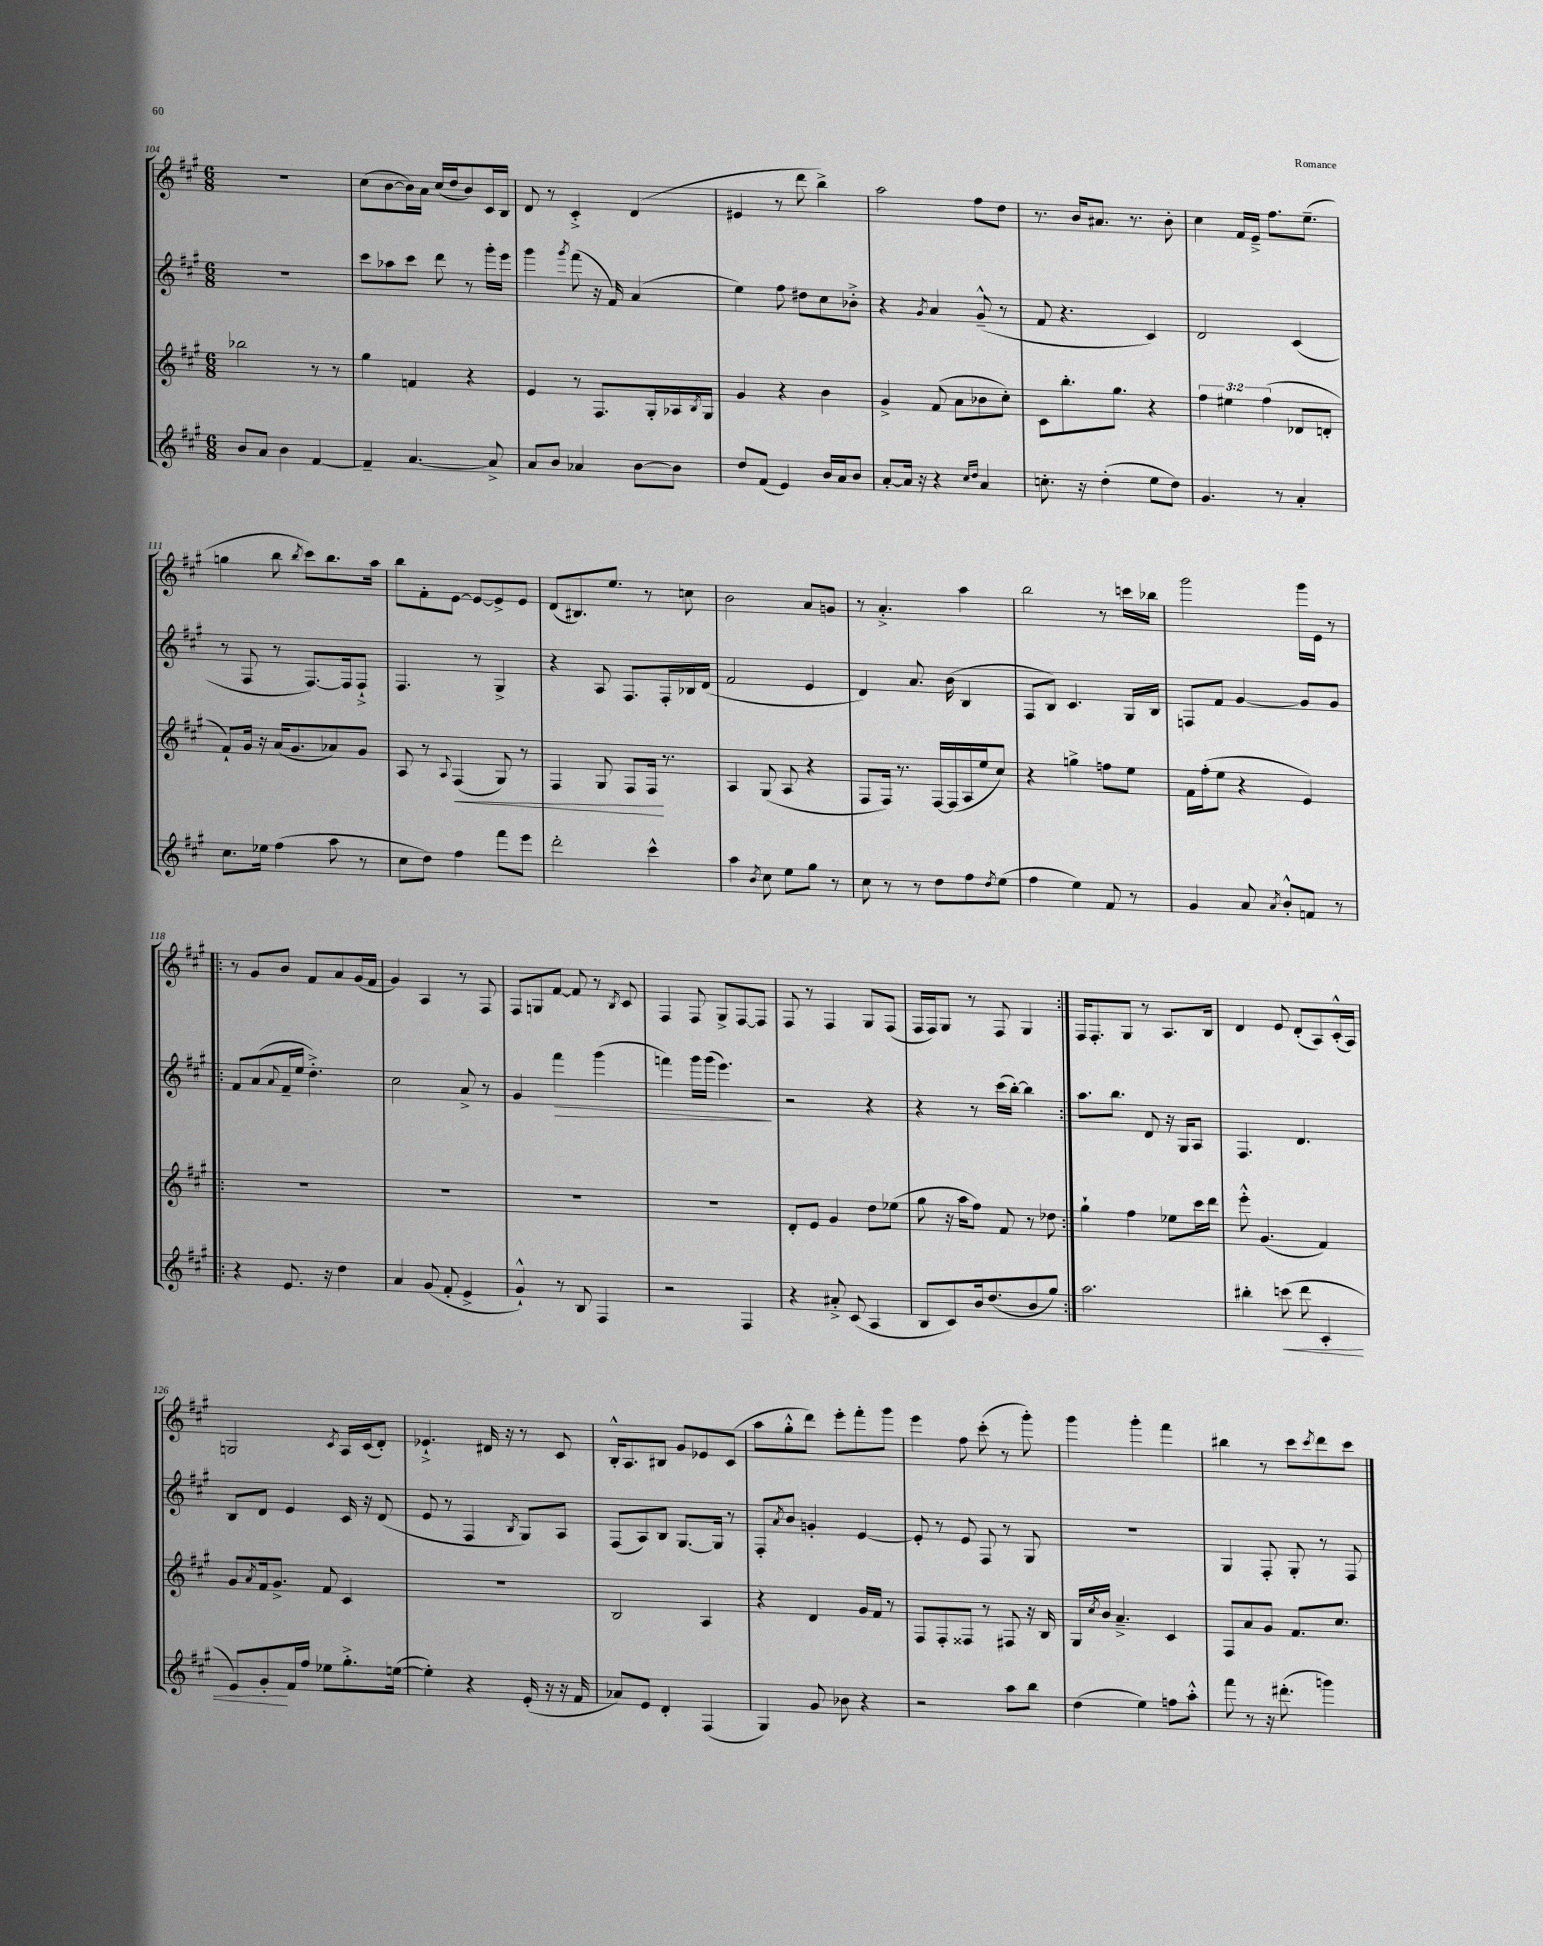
<<
\new StaffGroup <<
\new Staff = "s0" {
    \clef treble \key a \major \numericTimeSignature \time 6/8
    R2. |
    cis''8( b'8~ b'16) a'16 cis''16( d''16 b'8) cis'16 b16 |
    d'8 r8 cis'4-.-> d'4( |
    eis'4 r8 d'''8 b''4->) |
    a''2 fis''8 d''8 |
    r8. b'16 ais'8. r8. b'8-. |
    cis''4 fis'16 e'16---> fis''8. e''8.--( |
    g''4 b''8 \acciaccatura { b''8 } cis'''8) b''8. a''16 |
    b''8 fis'8-. e'8~ e'8~ e'8-> e'8 |
    d'8( bis8.) e''8. r8 c''8 |
    b'2 a'8 g'8 |
    r8 a'4.-.-> a''4 |
    b''2 r8 c'''16 bes''16 |
    gis'''2 gis'''16 e'16 r8 |
    \repeat volta 2 { r8 gis'8 b'8 fis'8 a'8 gis'16( fis'16 |
    gis'4) a4 r8 fis8 |
    fis8 g8 fis'8~ fis'8 r8 \acciaccatura { b8 } cis'8 |
    fis4 fis8 gis8-> fis8~ fis8 |
    fis8 r8 fis4 gis8 fis8( |
    fis16 fis16) gis8 r8 fis8 gis4 | }
    fis16 fis8.-. gis8 r8 a8. b16 |
    d'4 e'8 d'8-.( a8) cis'16-.-^( a16) |
    g2 \acciaccatura { cis'8 } a16 cis'16( d'8-.) |
    ees'4.-!-> dis'16 r16 r8 cis'8 |
    b16-.-^ a8. bis8 gis'8 ees'8 cis'8( |
    a''8 gis''8-.-^ d'''8) e'''8-. fis'''8-. gis'''8 |
    e'''4 fis''8 cis'''8-.( r8 gis'''8-.) |
    gis'''4 gis'''4-. fis'''4 |
    bis''4 r8 cis'''8 \acciaccatura { cis'''8 } d'''8 cis'''8 \bar "|." |
}
\new Staff = "s1" {
    \clef treble \key a \major \numericTimeSignature \time 6/8
    R2. |
    cis'''8 aes''8 cis'''8 d'''8 r8 gis'''16-. e'''16 |
    gis'''4 \acciaccatura { gis'''8 } fis'''8( r16 fis'16) a'4( |
    e''4) fis''8 dis''8 cis''8 bes'8-.-> |
    r4 \acciaccatura { gis'8 } a'4 gis'8---^( r8 |
    fis'8 r4. cis'4) |
    d'2 cis'4( |
    r8 fis8 r8 fis8.~) fis16 fis8-!-> |
    fis4. r8 gis4-> |
    r4 a8 fis8. fis16-. bes16 d'16( |
    fis'2 e'4 |
    d'4) a'8. b'16( b4 |
    fis8 b8) cis'4. gis16 b16 |
    f8 fis'8 gis'4~ gis'8 gis'8 |
    \repeat volta 2 { fis'8 a'8( \appoggiatura { a'8 } fis'16-- e''16 d''4.-.->) |
    cis''2 a'8-> r8 |
    gis'4 fis'''4\> gis'''4( |
    f'''4) gis'''16 gis'''16( e'''4.\!) |
    r2 r4 |
    r4 r8 cis'''16( b''16~-.) b''4 | }
    a''8. b''8. d'8 r16 gis16 a8 |
    fis4. d'4. |
    b8 d'8 e'4 cis'16 r16 d'8( |
    e'8 r8 fis4 \acciaccatura { b8 } gis8) a8 |
    fis8( a8) b8 gis8.~ gis16 r8 |
    fis8-. \acciaccatura { a'8 } b'8 g'4-. e'4~ |
    e'8-. r8 e'8 fis8 r8 gis8 |
    R2. |
    gis4 fis8-. gis8-. r8 fis8 \bar "|." |
}
\new Staff = "s2" {
    \clef treble \key a \major \numericTimeSignature \time 6/8 \override Staff.TupletNumber.text = #tuplet-number::calc-fraction-text
    bes''2 r8 r8 |
    gis''4 f'4 r4 |
    e'4 r8 fis8. gis16-. aes16 \acciaccatura { b8 } gis16 |
    gis'4 r4 b'4 |
    gis'4-> fis'8( a'8 bes'8 cis''8-.) |
    cis'8 b''8.-. gis''8. r4 |
    \tuplet 3/2 { fis''4 eis''4 fis''4( } des'8 d'8-. |
    fis'8-!) gis'16 r16 a'16( gis'8. aes'8) gis'8 |
    a8 r8 \appoggiatura { a8 } fis4\<( gis8) r8 |
    fis4 gis8 fis8 fis16\! r8. |
    a4 gis8( a8 r4 |
    fis8 fis16) r8. fis16~ fis16( a16 e''16 cis''8) |
    r4 g''4-> f''8 e''8 |
    fis'16 fis''16-.( e''8 r4 e'4) |
    \repeat volta 2 { R2. |
    R2. |
    R2. |
    R2. |
    d'8-. e'8 gis'4 d''8 ees''8( |
    gis''8 r16 a''16 fis''8) fis'8 r8 des''8 | }
    gis''4-! fis''4 ees''8 cis'''16 d'''16 |
    e'''8-.-^ gis'4.( fis'4) |
    gis'8 \acciaccatura { a'8 } fis'16 gis'8.-> fis'8 cis'4 |
    R2. |
    b2 a4 |
    r4 d'4 gis'16 fis'16 r8 |
    fis8 fis8-. fisis8 r8 fis8 r16 b16 |
    gis16 \acciaccatura { cis''8 } b'16 a'4.---> cis'4 |
    fis8 a'8 gis'8 fis'8. cis''8. \bar "|." |
}
\new Staff = "s3" {
    \clef treble \key a \major \numericTimeSignature \time 6/8
    b'8 a'8 b'4 fis'4~ |
    fis'4-- a'4.~ a'8-> |
    a'8 b'8 aes'4 b'8~ b'8 |
    d''8 fis'8( e'4) b'16 a'16 b'8 |
    a'8~-. a'16 r16 r4 \grace { cis''16 d''16 } a'4 |
    c''8.-. r16 d''4-.( e''8 d''8) |
    gis'4. r8 a'4-. |
    cis''8. ees''16 fis''4( a''8 r8 |
    cis''8 d''8) fis''4 fis'''8 e'''8 |
    d'''2-. cis'''4-^ |
    a''4 \acciaccatura { b'8 } cis''8 e''8 gis''8 r8 |
    cis''8 r8 r8 d''8 fis''8 \acciaccatura { d''8 } e''8( |
    fis''4 e''4) fis'8 r8 |
    gis'4 a'8 \acciaccatura { a'8 } b'8-.-^ f'8 r8 |
    \repeat volta 2 { r4 e'8. r16 d''4 |
    a'4 gis'8( fis'8-. e'4-> |
    gis'4-!-^) r8 b8 fis4 |
    r2 fis4 |
    r4 ais'8-.-> cis'8( a4 |
    b8 cis'8) b'16 d''8.( b'8 gis''8) | }
    a''2. |
    bis''4-. c'''8\<( d'''8 cis'4-. |
    e'8) gis'8-.\! fis'16 fis''16 ees''8 gis''8.-.-> e''16~( |
    e''4-.) r4 e'16-.( r16 r16 fis'16 |
    aes'8) e'8 d'4-. fis4( |
    gis4) gis'8 bes'8 r4 |
    r2 a''8 b''8 |
    d''4( e''4) f''8 a''8-.-^ |
    fis'''8 r8 r16 dis'''8.-.( g'''4) \bar "|." |
}
>>
>>
\layout { \context { \Score currentBarNumber = #104 } }
